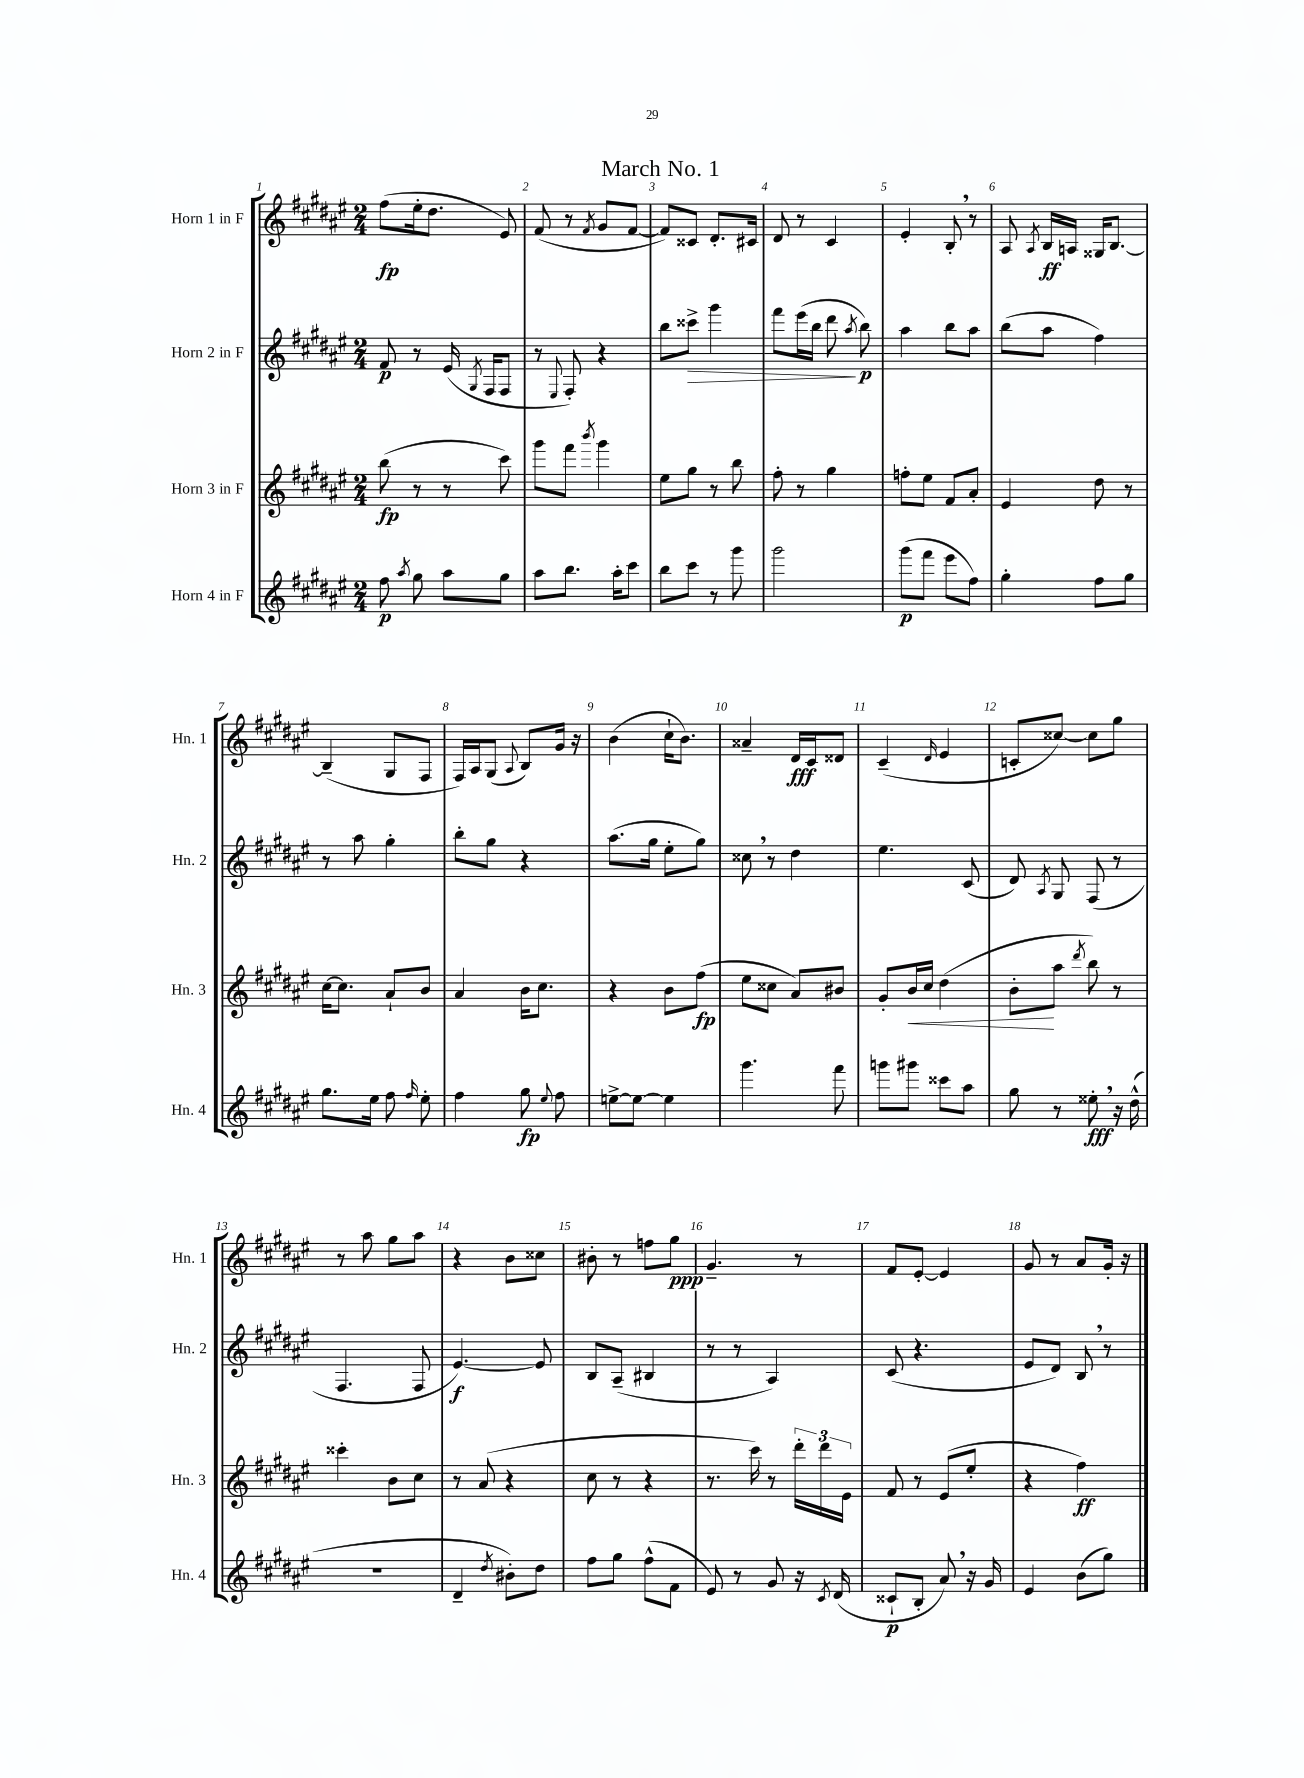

**kern	**kern	**kern	**kern
*staff4	*staff3	*staff2	*staff1
*clefG2	*clefG2	*clefG2	*clefG2
*k[f#c#g#d#a#e#]	*k[f#c#g#d#a#e#]	*k[f#c#g#d#a#e#]	*k[f#c#g#d#a#e#]
*M2/4	*M2/4	*M2/4	*M2/4
8ff#	(8bb	8f#	(8ff#
8qaa#	.	.	.
8gg#	8r	8r	16ee#'
.	.	.	8.dd#
8aa#	8r	(16e#	.
.	.	8qG#	.
.	.	16F#	.
8gg#	8ccc#)	8F#	8e#)
=	=	=	=
8aa#	8ggg#	8r	(8f#
.	.	8qqE#	.
8.bb	8fff#	8F#')	8r
.	8qbbb	.	8qf#
.	4ggg#	4r	8g#
16aa#'	.	.	.
8ccc#	.	.	[8f#
=	=	=	=
8bb	8ee#	8bb	8f#])
8ccc#	8gg#	8ccc##^	8c##
8r	8r	4ggg#	8.d#'
8ggg#	8bb	.	.
.	.	.	16c#
=	=	=	=
2ggg#	8ff#'	8fff#	8d#
.	8r	(16eee#	8r
.	.	16bb	.
.	4gg#	8ddd#	4c#
.	.	8qaa#	.
.	.	8bb)	.
=	=	=	=
(8ggg#	8ff'	4aa#	4e#'
8fff#	8ee#	.	.
8eee#	8f#	8bb	8B'
8ff#)	8a#'	8aa#	8r
=	=	=	=
4gg#'	4e#	(8bb	8A#
.	.	.	8qA#
.	.	8aa#	16B
.	.	.	16A
8ff#	8dd#	4ff#)	16G##
.	.	.	[8.B
8gg#	8r	.	.
=	=	=	=
8.gg#	[16cc#	8r	(4B~]
.	8.cc#]	.	.
.	.	8aa#	.
16ee#	.	.	.
8ff#	8a#`	4gg#'	8G#
16qqff#	.	.	.
8ee#'	8b	.	8F#
=	=	=	=
4ff#	4a#	8bb'	16F#)
.	.	.	16A#
.	.	8gg#	(8G#
.	.	.	8qqA#
8gg#	16b	4r	8B)
.	8.cc#	.	.
8qqee#	.	.	.
8ff#	.	.	16g#
.	.	.	16r
=	=	=	=
[8ee^	4r	(8.aa#	(4b
8ee_	.	.	.
.	.	16gg#	.
4ee]	8b	8ee#'	16cc#`
.	.	.	8.b)
.	(8ff#	8gg#)	.
=	=	=	=
4.ggg#	8ee#	8cc##	4a##~
.	8cc##	8r	.
.	8a#)	4dd#	16d#
.	.	.	16c#
8fff#	8b#	.	8d##
=	=	=	=
8ggg	8g#'	4.ee#	(4c#~
8ggg#	16b	.	.
.	16cc#	.	.
.	.	.	16qqd#
8ccc##	(4dd#	.	4e#
8aa#	.	(8c#	.
=	=	=	=
8gg#	8b'	8d#)	8c'
.	.	8qA#	.
8r	8aa#	8G#	[8cc##)
.	8qddd#	.	.
8ee##'	8bb)	(8F#	8cc##]
16r	8r	8r	8gg#
(16dd#^^	.	.	.
=	=	=	=
2r	4ccc##'	4.F#	8r
.	.	.	8aa#
.	8b	.	8gg#
.	8cc#	8F#	8aa#
=	=	=	=
4d#~	8r	[4.e#)	4r
.	(8a#	.	.
8qdd#	.	.	.
8b#')	4r	.	8b
8dd#	.	8e#]	8cc##
=	=	=	=
8ff#	8cc#	8B	8b#'
8gg#	8r	(8A#~	8r
(8ff#^^	4r	4B#	8ff
8f#	.	.	8gg#
=	=	=	=
8e#)	8.r	8r	4.g#~
8r	.	8r	.
.	16ccc#)	.	.
8g#	8r	4A#)	.
16r	24ddd#'	.	8r
.	24ddd#	.	.
8qc#	.	.	.
(16d#	.	.	.
.	24e#	.	.
=	=	=	=
8c##`	8f#	(8c#	8f#
8B'	8r	4.r	[8e#'
8a#)	(8e#	.	4e#]
16r	8ee#'	.	.
16g#	.	.	.
=	=	=	=
4e#	4r	8e#	8g#
.	.	8d#)	8r
(8b	4ff#)	8B	8a#
8gg#)	.	8r	16g#'
.	.	.	16r
==	==	==	==
*-	*-	*-	*-
